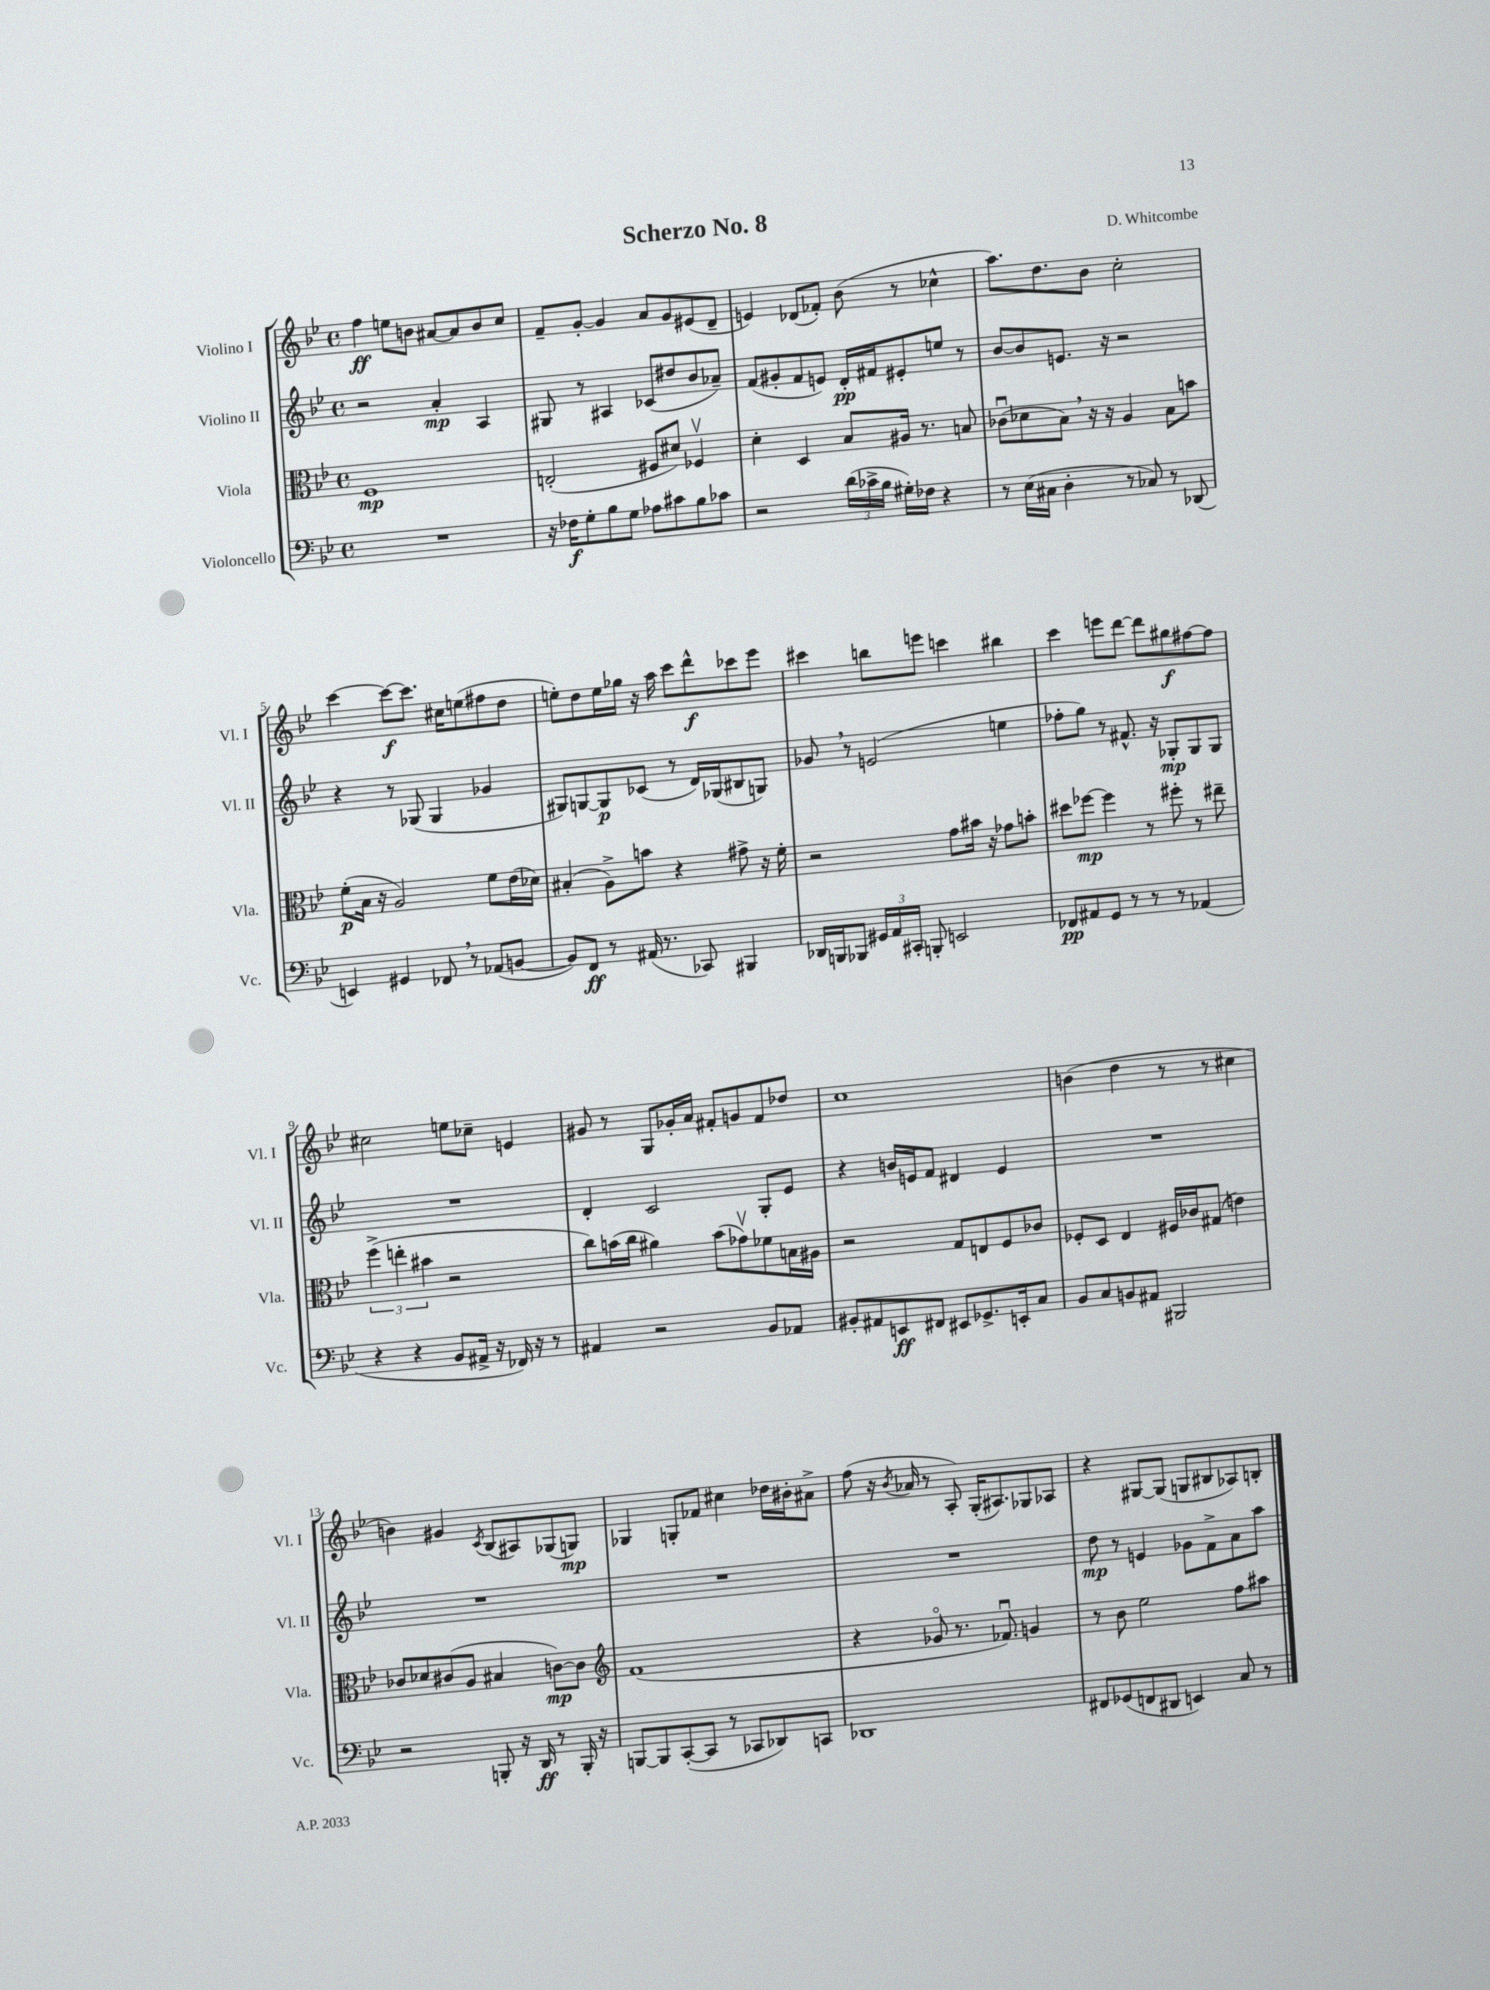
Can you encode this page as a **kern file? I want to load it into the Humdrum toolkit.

**kern	**kern	**kern	**kern
*staff4	*staff3	*staff2	*staff1
*clefF4	*clefC3	*clefG2	*clefG2
*k[b-e-]	*k[b-e-]	*k[b-e-]	*k[b-e-]
*M4/4	*M4/4	*M4/4	*M4/4
*met(c)	*met(c)	*met(c)	*met(c)
1r	1F	2r	4ff
.	.	.	8ee
.	.	.	8b
.	.	4a'	[8a#
.	.	.	8a#]
.	.	4A	8b
.	.	.	8cc
=	=	=	=
16r	(2E'	8G#	8f~
16F-	.	.	.
8G'	.	8r	[8g'
8B-	.	4A#	4g]
8G	.	.	.
8A-	8F#	(8c-	8a
8c#	8d#)	8dd#	8g
8B-	4F-v	8b-	(8e#
8c-	.	8a-~)	8d~
=	=	=	=
2r	4d'	(8f	4e)
.	.	8g#'	.
.	4D	8f	(8d-
.	.	8e)	8f-')
(24d	8B-	16d'	(8b-
24c-^	.	.	.
.	.	16f#	.
24B-	.	.	.
16G#')	16A#	8e#'	8r
16F-	8.r	.	.
4r	.	8ee	4cc-^^
.	8B	8r	.
=	=	=	=
8r	(8c-u	[8b-	8.aa)
(16E-	8d-	8b-]	.
16C#	.	.	8.dd
4D'	8B-)	8.e	.
.	16r	.	8b-
.	16r	16r	.
8r	4A	2r	2cc'
8C-)	.	.	.
8r	8B-	.	.
(8DD-	8b	.	.
=	=	=	=
4EE)	(8f'	4r	[4ccc
.	16B-	.	.
.	16r	.	.
4GG#	2A)	8r	8ccc_
.	.	(8G-	8.ccc]
8FF-	.	4G-	.
.	.	.	16cc#
8r	.	.	(8ee
(8AA-	8f	4g-	8ff#
[8BB	(16e-	.	8dd
.	16d-)	.	.
=	=	=	=
8BB])	(4B#'	8G#)	8ee')
8FF	.	[8G	8dd
8r	8A^)	8G]	16ee
.	.	.	16gg-
(16AA#	8b	(8c-	16r
8.r	.	.	16aa
.	4r	8r	8ccc
8CC-)	.	16d)	8ddd^^
.	.	(16G-	.
4BBB#	8g#^	8B#	8ccc-
.	16r	8G)	8eee-
.	16f'	.	.
=	=	=	=
16DD-	2r	8g-	4ccc#
16BBB	.	.	.
8BBB-	.	8r	.
24GG#	.	(2e	8bb
24AA	.	.	.
24CC#'	.	.	.
8BBB'	.	.	8eee
2EE	8g	.	4ccc
.	16b#	.	.
.	16r	.	.
.	8g-	4ee	4bb#
.	8b'	.	.
=	=	=	=
8FF-	8dd#	8ff-'	4ccc
8AA#	[8ff-	8gg)	.
8GG	4ff-]	8r	8eee
8r	.	8.f#^^	[8ddd
8r	8r	.	8ddd]
.	.	16r	.
8r	8ff#'	8G-'	8gg#
(4AA-	8r	8G-	[8ff#
.	8ee#~	8G-	8ff#]
=	=	=	=
4r	(6ff^	1r	2cc#
.	6ee'	.	.
4r	.	.	.
.	6b#	.	.
8BB-	2r	.	8ee
16AA#^	.	.	8cc-~
16r	.	.	.
16FF-)	.	.	4e
16r	.	.	.
8r	.	.	.
=	=	=	=
4AA#	8cc)	4d'	8g#
.	(16b	.	8r
.	16cc	.	.
2r	4a#)	2c	8G
.	.	.	16g-'
.	.	.	16a
.	(8b	.	8f#'
.	8g-v)	.	8g
8BB-	8f-	8G'	8f#
8AA-	16B	8e-	8dd-
.	16A#	.	.
=	=	=	=
8BB#'	2r	4r	1cc
8AA#	.	.	.
8EE	.	16b	.
.	.	16e	.
8FF#	.	8f	.
8EE#	8G	4d#	.
8.GG-^	8E	.	.
.	8F	4e	.
16EE'	.	.	.
8C	8c-	.	.
=	=	=	=
8BB-	8F-'	1r	(4b
8C	8D	.	.
8BB	4E-	.	4dd
8AA#	.	.	.
2BBB#	16F#	.	8r
.	16c-	.	.
.	(8G#	.	8r
.	4e)	.	4cc#
=	=	=	=
2r	8c-	1r	4b)
.	8d-	.	.
.	(8c#	.	4g#
.	8A	.	.
.	.	.	8qc
8BBB'	4B#	.	(8B-
16r	.	.	8A#)
16DD	.	.	.
8r	[8c)	.	(8G-
16BBB'	8c]	.	8G)
16r	.	.	.
=	=	=	=
*	*clefG2	*	*
[8BBB	(1f	1r	4G-
8BBB]	.	.	.
([8CC'	.	.	8G'
8CC]	.	.	8f-
8r	.	.	4cc#
8CC-	.	.	.
8DD-)	.	.	16dd-
.	.	.	16b#'
8CC	.	.	8a#^
=	=	=	=
1DD-	4r	1r	(8ff
.	.	.	16r
.	.	.	8qb-
.	.	.	16a-
.	8g-o	.	8r
.	8.r	.	8A')
.	.	.	(16G'
.	8.f-u)	.	8.A#)
.	4g	.	8G-
.	.	.	8A-
=	=	=	=
8FF#	8r	8dd	4r
(8GG-	8b-	8r	.
8FF	2ee-	4e	[8G#
8DD#	.	.	(8G#]
4EE)	.	8g-	8G
.	.	8f^	8B#
8C	8ff	8a	8A-)
8r	8aa#	8aa	8B'
==	==	==	==
*-	*-	*-	*-
